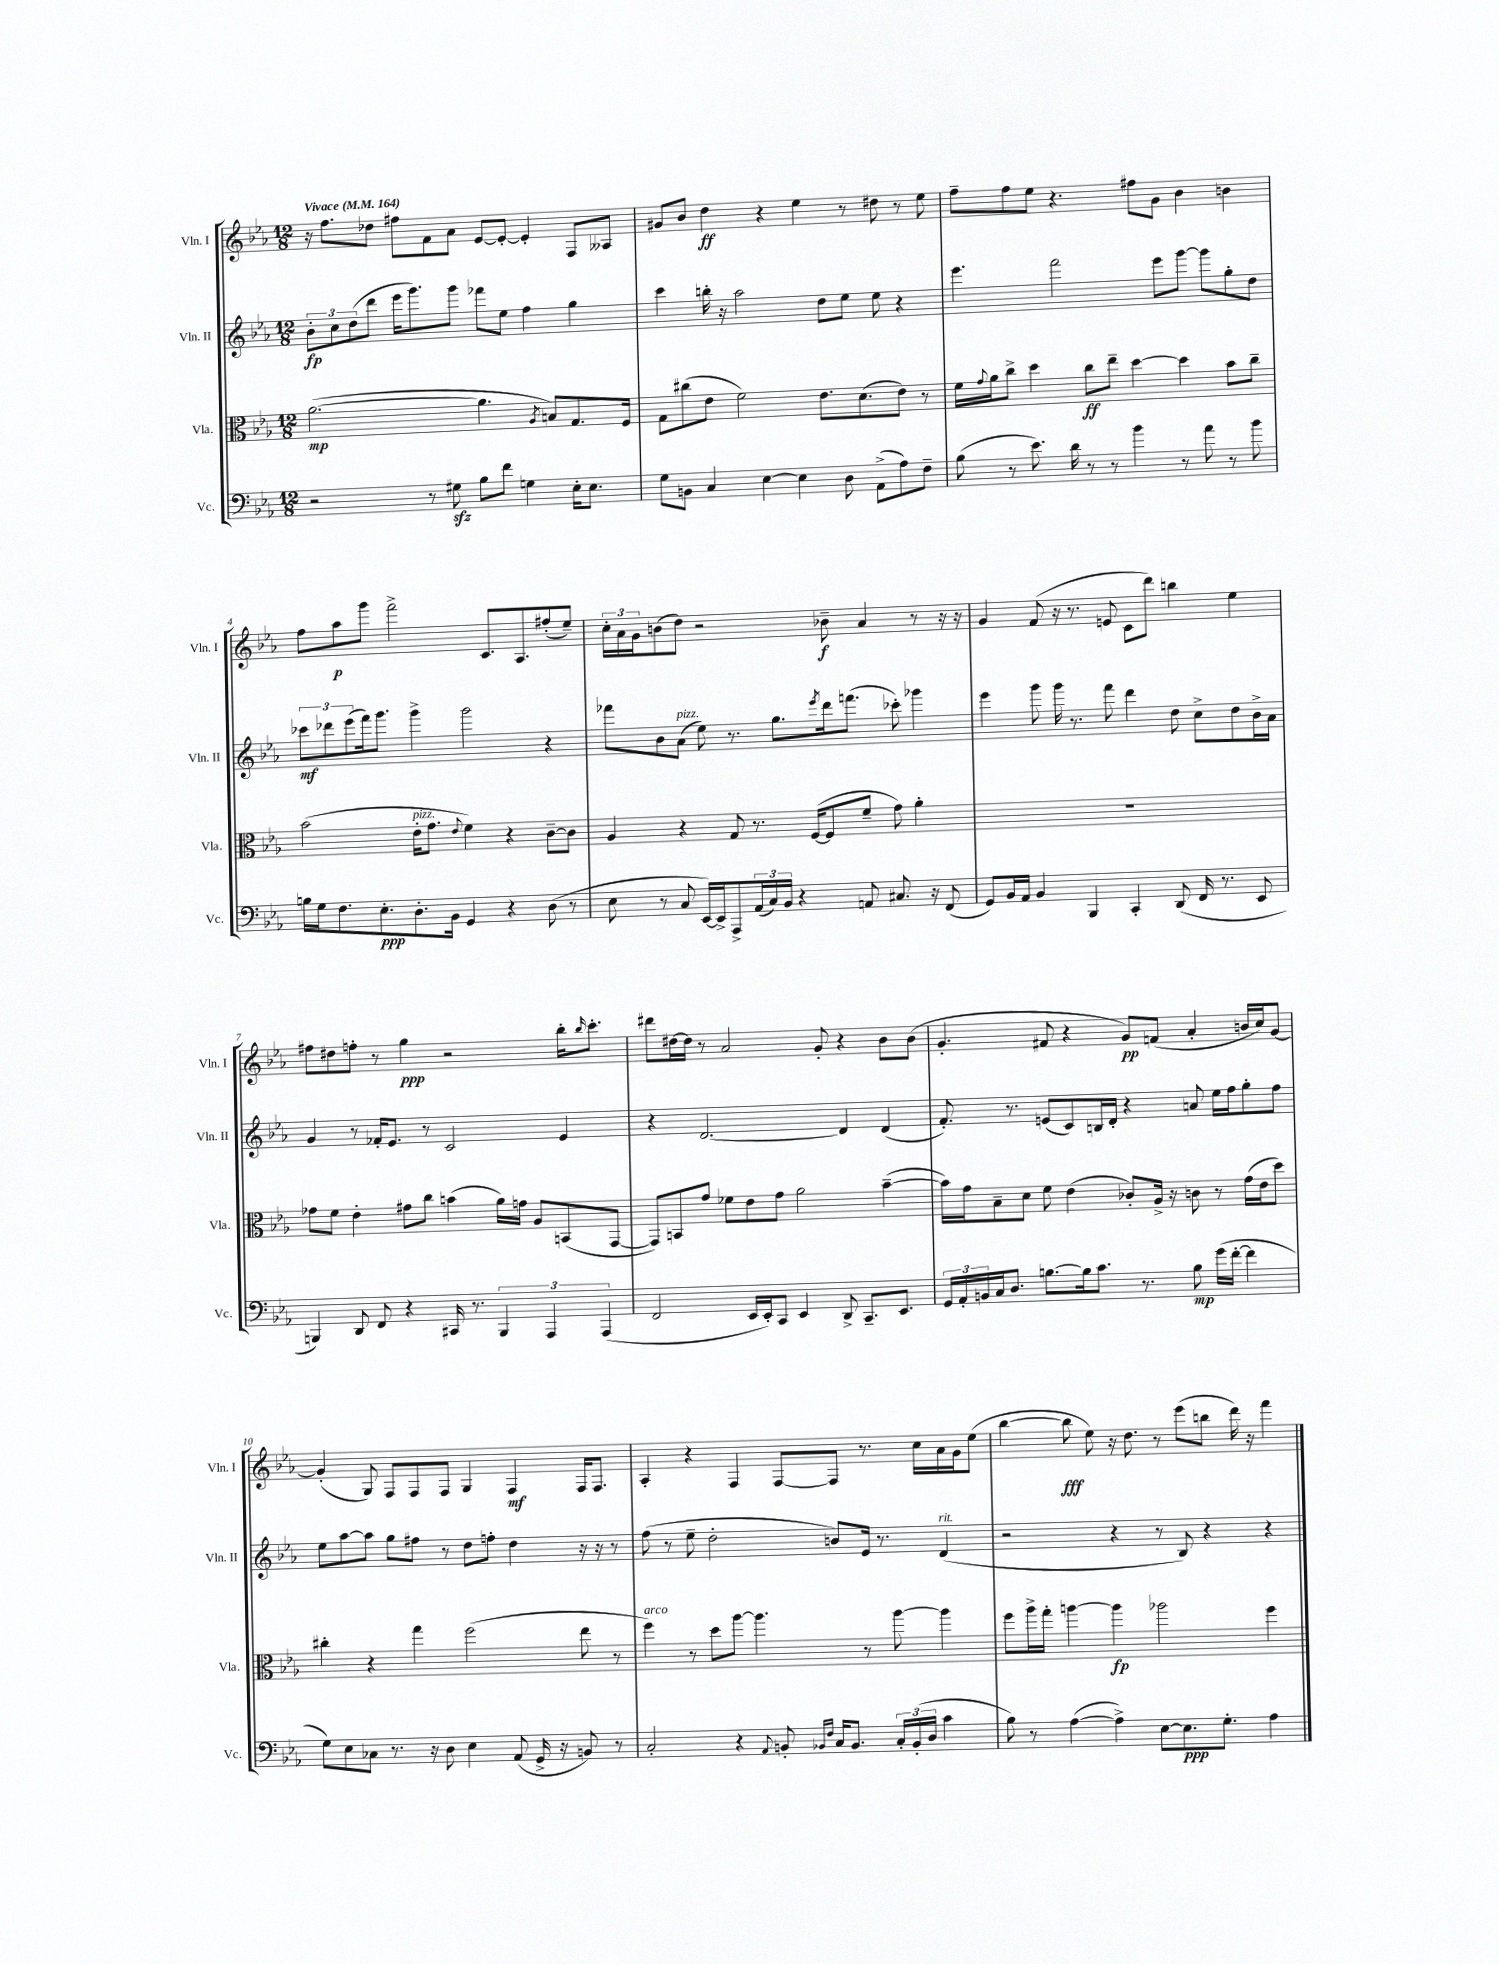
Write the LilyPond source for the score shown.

<<
\new StaffGroup <<
\new Staff = "s0" \with { instrumentName = "Vln. I" shortInstrumentName = "Vln. I" } {
    \clef treble \key ees \major \numericTimeSignature \time 12/8 \tempo "Vivace" 4 = 164
    r16 f''8. des''8 fis''8 f'8 aes'8 ees'8~ ees'8~-. ees'4-. f8 aeses8 |
    gis'8 bes'8 d''4\ff r4 ees''4 r8 dis''8 r8 ees''8 |
    f''8-- f''8 ees''8 r4. fis''8 g'8 bes'4 b'4 |
    f''8 aes''8\p g'''8 f'''2-> c'8. aes8. fis''8-.( ees''8--) |
    \tuplet 3/2 { c''16-. aes'16 g'16 } b'8( d''8) r2 bes'8--\f aes'4 r8 r16 r16 |
    g'4 f'8( r16 r8. e'8 c'8 d'''8) b''4 ees''4 |
    fis''8 dis''8 f''8-. r8 g''4\ppp r2 bes''16-. \grace { bes''16 } c'''8.-. |
    dis'''8 dis''16~ dis''16 r8 aes'2 g'8-. r4 bes'8 bes'8( |
    g'4.-. fis'8 r4 g'8\pp) f'8( aes'4-. b'16 c''16) g'8~ |
    g'4-.( g8) f8 f8 f8 g4 f4\mf f16 f8. |
    aes4-. r4 f4 f8~ f8 r8. c''16 aes'16 g'16 ees''8( |
    bes''4~ bes''8\fff ees''8) r16 d''8. r8 ees'''8( b''8 d'''16) r16 f'''4 \bar "|." |
}
\new Staff = "s1" \with { instrumentName = "Vln. II" shortInstrumentName = "Vln. II" } {
    \clef treble \key ees \major \numericTimeSignature \time 12/8
    \tuplet 3/2 { bes'8-.\fp c''8 d''8( } d'''8 ees'''16 g'''8.) g'''8 fes'''8 ees''8 f''4 g''4 |
    c'''4 b''16-. r16 aes''2 d''8 ees''8 ees''8 r4 |
    ees'''4. f'''2 ees'''8 g'''8~ g'''8 g''8-. d''8 |
    \tuplet 3/2 { ces'''8\mf des'''8 ees'''8( } f'''16) g'''8. g'''4-> g'''2 r4 |
    fes'''8 bes'8 aes'8^\markup { \italic "pizz." }( ees''8) r8. g''8. \acciaccatura { ees'''8 } d'''16 f'''8.( ces'''8-.) ges'''4 |
    ees'''4 g'''8 g'''16 r8. f'''8 d'''4 d''8 c''8-> d''8 bes'16-> aes'16 |
    g'4 r8 fes'16-. ees'8. r8 c'2 ees'4 |
    r4 d'2.~ d'4 d'4( |
    f'8.-.) r8. e'8( c'8) b16 d'16-. r4 a'8 ees''16 f''16 g''8-. f''8 |
    ees''8 aes''8~ aes''8 g''8 fis''8 r8 d''8 f''8-. d''4 r16 r16 r8 |
    f''8( r8 ees''8-- d''2-. b'8) ees'16 r8. d'4^\markup { \italic "rit." }( |
    r2 r4 r8 bes8) r4 r4 \bar "|." |
}
\new Staff = "s2" \with { instrumentName = "Vla." shortInstrumentName = "Vla." } {
    \clef alto \key ees \major \numericTimeSignature \time 12/8
    aes'2.~\mp( aes'4. \acciaccatura { aes8 } b8) g8. f16 |
    g8 cis''8( ees'8 f'2) ees'8. d'8.( ees'8) r8 |
    f'16 \appoggiatura { g'8 } aes'16 c''8-> d''4 c''8\ff ees''8-- d''4~ d''4 bes'8 c''8-- |
    bes'2( ees'16-.^\markup { \italic "pizz." } g'8. \appoggiatura { ees'8 } f'4) r4 c'8~-- c'8 |
    aes4 r4 g8 r8. f16~( f8 f'8-- g'8) aes'4-. |
    R1. |
    ges'8 f'8 ees'4-. gis'8 c''8 b'4( aes'16) g'16 aes8 b,8( g,8~ |
    g,8) b,8 g'8 fes'8 ees'8 g'8 aes'2 bes'4~--( |
    bes'16) g'16 bes8-- d'8 f'8 ees'4( ces'8-.) aes16-> r16 c'8 r8 g'16( ees'16 d''8) |
    cis''4-. r4 g''4 f''2( ees''8 r8 |
    f''4^\markup { \italic "arco" }) r8 d''8 aes''8~ aes''4. r8 aes''8~ aes''4 |
    f''8 aes''16-> g''16-. a''4~ a''4\fp aes''2 f''4 \bar "|." |
}
\new Staff = "s3" \with { instrumentName = "Vc." shortInstrumentName = "Vc." } {
    \clef bass \key ees \major \numericTimeSignature \time 12/8
    r2 r8 gis8\sfz bes8 f'8 g4 ees16-. ees8. |
    g8 b,8 c4 ees4~ ees4 d8 aes,8->( aes8) f8-- |
    bes8( r8 ees'8.) d'16 r8 r8 bes'4 r8 aes'8 r8 bes'8 |
    b16 g16 f8. ees8.-.\ppp d8.-. bes,16 g,4 r4 d8( r8 |
    ees8 r8 c8 ees,16~) ees,16-> aes,,8-> \tuplet 3/2 { aes,16( c16) bes,16 } r4 a,8 cis8. r16 f,8( |
    g,8) bes,16 aes,16 bes,4 bes,,4 c,4-. d,8( f,16 r8. ees,8 |
    b,,4) d,8 f,8 r4 cis,16 r8. \tuplet 3/2 { b,,4 aes,,4 aes,,4( } |
    f,2 ees,16 ees,16-.) c,8 ees,4 d,8-> c,8.-- ees,8. |
    \tuplet 3/2 { g,16 aes,16-. b,16 } c16 d8. b8.~ b16 c'8. r8. b8\mp g'16( f'16~-. f'4 |
    g8) ees8 ces8 r8. r16 d8 ees4 aes,8( g,16-> r16 b,8) r8 |
    c2-. r4 \appoggiatura { aes,8 } b,8-. \grace { bes,16 f16 } c16 bes,8. \tuplet 3/2 { c16-. bes,16-.( d16 } c'4 |
    bes8) r8 aes4~( aes4->) ees8~ ees8.\ppp g8.-. aes4 \bar "|." |
}
>>
>>
